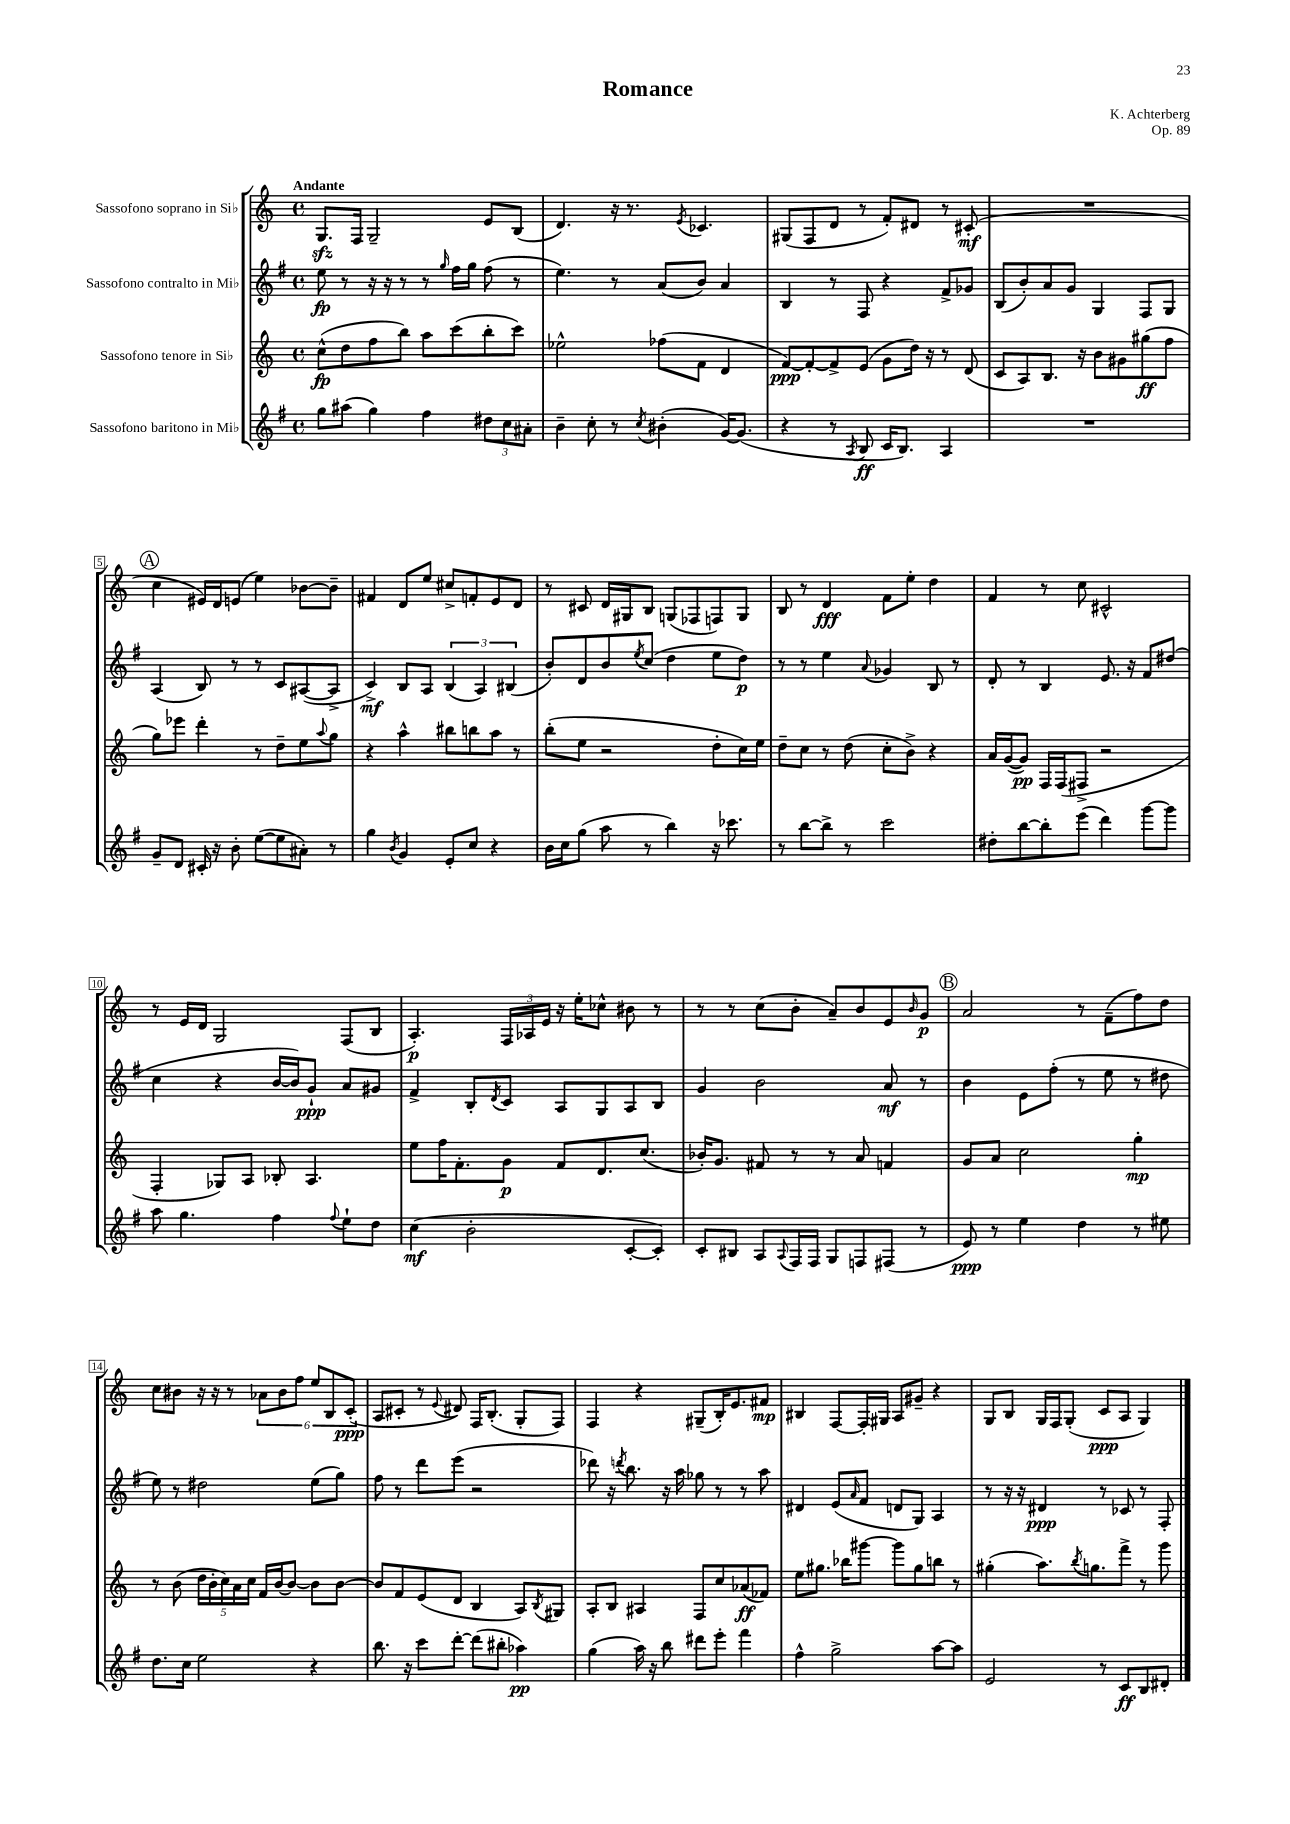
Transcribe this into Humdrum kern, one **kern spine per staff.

**kern	**dynam	**kern	**dynam	**kern	**dynam	**kern	**dynam
*part4	*part4	*part3	*part3	*part2	*part2	*part1	*part1
*staff4	*staff4	*staff3	*staff3	*staff2	*staff2	*staff1	*staff1
*I"Sassofono baritono in Mi♭	*	*I"Sassofono tenore in Si♭	*	*I"Sassofono contralto in Mi♭	*	*I"Sassofono soprano in Si♭	*
*clefG2	*	*clefG2	*	*clefG2	*	*clefG2	*
*k[f#]	*	*k[]	*	*k[f#]	*	*k[]	*
*M4/4	*	*M4/4	*	*M4/4	*	*M4/4	*
*met(c)	*	*met(c)	*	*met(c)	*	*met(c)	*
=1	=1	=1	=1	=1	=1	=1	=1
!	!	!	!	!	!	!LO:TX:a:B:t=Andante	!
8gg\L	.	(8cc^^\L	fp	8ee\	fp	8.Gzz/L	.
(8aa#X\J	.	8dd\	.	8r	.	.	.
.	.	.	.	.	.	16F/Jk	.
4gg\)	.	8ff\	.	16r	.	2G~/	.
.	.	.	.	16r	.	.	.
.	.	8bb\J)	.	8r	.	.	.
4ff#\	.	8aa\L	.	8r	.	.	.
.	.	.	.	16qqgg/	.	.	.
.	.	(8ccc\	.	16ff#\LL	.	.	.
.	.	.	.	16gg\JJ	.	.	.
12dd#X\L	.	8bb'\	.	(8ff#\	.	8e/L	.
12cc\	.	.	.	.	.	.	.
.	.	8ccc\J)	.	8r	.	(8B/J	.
12a#X'\J	.	.	.	.	.	.	.
=2	=2	=2	=2	=2	=2	=2	=2
4b~\	.	2ee-X^^\	.	4.ee\)	.	4.d/)	.
8cc'\	.	.	.	.	.	.	.
8r	.	.	.	8r	.	16r	.
.	.	.	.	.	.	8.r	.
8qcc/	.	.	.	.	.	.	.
(4b#X'\	.	(8ff-X\L	.	(8a/L	.	.	.
.	.	.	.	.	.	8qe/	.
.	.	8f\J	.	8b/J)	.	4.c-X/	.
[16g/KL)	.	4d/	.	4a/	.	.	.
(8.g/J]	.	.	.	.	.	.	.
=3	=3	=3	=3	=3	=3	=3	=3
4r	.	[8f/L)	ppp	4B/	.	(8G#X/L	.
.	.	8f'/_	.	.	.	8F/	.
8r	.	8f^/]	.	8r	.	8d/J	.
8qA/	.	.	.	.	.	.	.
8B/	ff	(8e/J	.	8F#/	.	8r	.
16c/KL	.	8g\L	.	4r	.	8f'/L)	.
8.B/J)	.	.	.	.	.	.	.
.	.	16dd\Jk)	.	.	.	8d#X/J	.
.	.	16r	.	.	.	.	.
4A/	.	8r	.	8f#^/L	.	8r	.
.	.	(8d/	.	8g-X/J	.	(8c#X'/	mf
=4	=4	=4	=4	=4	=4	=4	=4
1r	.	8c/L	.	(8B/L	.	1r	.
.	.	8A/)	.	8b'/)	.	.	.
.	.	8.B/J	.	8a/	.	.	.
.	.	.	.	8g/J	.	.	.
.	.	16r	.	.	.	.	.
.	.	8b\L	.	4G/	.	.	.
.	.	8g#X\	.	.	.	.	.
.	.	(8gg#X\	ff	8F#/L	.	.	.
.	.	8ff\J	.	8G/J	.	.	.
!!LO:LB:g=z
!!LO:REH:place=s1:t=A
=5	=5	=5	=5	=5	=5	=5	=5
8g~/L	.	8gg\L)	.	(4A/	.	4cc\	.
8d/J	.	8eee-X\J	.	.	.	.	.
16c#X'/	.	4ddd'\	.	8B/)	.	16e#X/LL)	.
16r	.	.	.	.	.	16d/J	.
8b'\	.	.	.	8r	.	(8en/J	.
([8ee\L	.	8r	.	8r	.	4ee\)	.
8ee\]	.	8dd~\L	.	8c/L	.	.	.
8a#X'\J)	.	8ee\	.	([8A#X/	.	[8b-X\L	.
.	.	8qqaa/	.	.	.	.	.
8r	.	8gg\J	.	8A#^/J]	.	8b-~\J]	.
=6	=6	=6	=6	=6	=6	=6	=6
4gg\	.	4r	.	4c^/)	mf	4f#X/	.
8qb/	.	.	.	.	.	.	.
4g/	.	4aa^^\	.	8B/L	.	8d/L	.
.	.	.	.	8A/J	.	8ee/J	.
8e'/L	.	8bb#X\L	.	(6B/	.	8cc#X^/L	.
8cc/J	.	8bbn\	.	.	.	8fn'/	.
.	.	.	.	6A/)	.	.	.
4r	.	8aa\J	.	.	.	8e/	.
.	.	.	.	(6B#X/	.	.	.
.	.	8r	.	.	.	8d/J	.
=7	=7	=7	=7	=7	=7	=7	=7
16b\LL	.	(8bb'\L	.	8b'/L)	.	8r	.
16cc\J	.	.	.	.	.	.	.
(8gg\J	.	8ee\J	.	8d/	.	8c#X/	.
8aa\	.	2r	.	8b/	.	16d/LL	.
.	.	.	.	.	.	16G#X/J	.
.	.	.	.	8qee/	.	.	.
8r	.	.	.	(8cc/J	.	8B/J	.
4bb\)	.	.	.	4dd\	.	(8Gn/L	.
.	.	.	.	.	.	8F-X/	.
16r	.	8dd'\L	.	8ee\L	.	8Fn/)	.
8.ccc-X\	.	.	.	.	.	.	.
.	.	16cc\L)	.	8dd\J)	p	8G/J	.
.	.	16ee\JJ	.	.	.	.	.
=8	=8	=8	=8	=8	=8	=8	=8
8r	.	8dd~\L	.	8r	.	8B/	.
[8bb\L	.	8cc\J	.	8r	.	8r	.
8bb^\J]	.	8r	.	4ee\	.	4d/	fff
8r	.	(8dd\	.	.	.	.	.
.	.	.	.	8qqa/	.	.	.
2ccc\	.	8cc'\L	.	4g-X/	.	8f\L	.
.	.	8b^\J)	.	.	.	8ee'\J	.
.	.	4r	.	8B/	.	4dd\	.
.	.	.	.	8r	.	.	.
=9	=9	=9	=9	=9	=9	=9	=9
8dd#X'\L	.	16a/LL	.	8d'/	.	4f/	.
.	.	([16g/J	.	.	.	.	.
[8bb\	.	8g/J])	pp	8r	.	.	.
8bb'\]	.	16F/LL	.	4B/	.	8r	.
.	.	(16F/J	.	.	.	.	.
(8eee\J	.	8F#X^/J	.	.	.	8cc\	.
4ddd\)	.	2r	.	8.e/	.	2c#X^^/	.
.	.	.	.	16r	.	.	.
[8ggg\L	.	.	.	8f#/L	.	.	.
8ggg\J]	.	.	.	(8dd#X/J	.	.	.
!!LO:LB:g=z
=10	=10	=10	=10	=10	=10	=10	=10
8aa\	.	4F'/	.	4cc\	.	8r	.
4.gg\	.	.	.	.	.	16e/LL	.
.	.	.	.	.	.	16d/JJ	.
.	.	8G-X/L)	.	4r	.	2G/	.
.	.	8A/J	.	.	.	.	.
4ff#\	.	8B-X'/	.	[16b/LL	.	.	.
.	.	.	.	16b/J])	.	.	.
.	.	4.A/	.	8g`/J	ppp	.	.
8qqff#/	.	.	.	.	.	.	.
8ee`\L	.	.	.	8a/L	.	(8F/L	.
8dd\J	.	.	.	8g#X/J	.	8B/J	.
=11	=11	=11	=11	=11	=11	=11	=11
(4cc\	mf	8ee\L	.	4f#^/	.	4.A'/)	p
.	.	16ff\K	.	.	.	.	.
.	.	8.f'\	.	.	.	.	.
2b'\	.	.	.	8B'/L	.	.	.
.	.	.	.	8qd/	.	.	.
.	.	8g\J	p	8c/J	.	24F/LL	.
.	.	.	.	.	.	24A-X/	.
.	.	.	.	.	.	24e/JJ	.
.	.	8f/L	.	8A/L	.	16r	.
.	.	.	.	.	.	16ee'\KL	.
.	.	8.d/	.	8G/	.	8cc-X^^\J	.
[8c'/L	.	.	.	8A/	.	8b#X\	.
.	.	(8.cc/J	.	.	.	.	.
8c'/J])	.	.	.	8B/J	.	8r	.
=12	=12	=12	=12	=12	=12	=12	=12
8c'/L	.	16b-X'/KL)	.	4g/	.	8r	.
.	.	8.g/J	.	.	.	.	.
8B#X/J	.	.	.	.	.	8r	.
8A/L	.	8f#X/	.	2b\	.	(8cc\L	.
8qqA/	.	.	.	.	.	.	.
16F#/L	.	8r	.	.	.	8b'\J	.
16F#/JJ	.	.	.	.	.	.	.
8G/L	.	8r	.	.	.	8a~/L)	.
8Fn/	.	8a/	.	.	.	8b/	.
(8F#X/J	.	4fn/	.	8a/	mf	8e/	.
.	.	.	.	.	.	16qqb/	.
8r	.	.	.	8r	.	8g/J	p
!!LO:REH:place=s1:t=B
=13	=13	=13	=13	=13	=13	=13	=13
8e/)	ppp	8g/L	.	4b\	.	2a/	.
8r	.	8a/J	.	.	.	.	.
4ee\	.	2cc\	.	8e\L	.	.	.
.	.	.	.	(8ff#'\J	.	.	.
4dd\	.	.	.	8r	.	8r	.
.	.	.	.	8ee\	.	(8f~\L	.
8r	.	4gg'\	mp	8r	.	8ff\)	.
8ee#X\	.	.	.	8dd#X\	.	8dd\J	.
!!LO:LB:g=z
=14	=14	=14	=14	=14	=14	=14	=14
8.dd\L	.	8r	.	8ee\)	.	8cc\L	.
.	.	(8b\	.	8r	.	8b#X\J	.
16cc\Jk	.	.	.	.	.	.	.
2ee\	.	20dd\LL	.	2dd#X\	.	16r	.
.	.	20b'\	.	.	.	.	.
.	.	.	.	.	.	16r	.
.	.	20cc\)	.	.	.	.	.
.	.	.	.	.	.	8r	.
.	.	20a\	.	.	.	.	.
.	.	20cc\JJ	.	.	.	.	.
.	.	16f/LL	.	.	.	12a-X\L	.
.	.	[16b/J	.	.	.	.	.
.	.	.	.	.	.	12b#\	.
.	.	8b/J_	.	.	.	.	.
.	.	.	.	.	.	12ff\J	.
4r	.	8b\L]	.	(8ee\L	.	12ee/L	.
.	.	.	.	.	.	12B/	.
.	.	[8b\J	.	8gg\J)	.	.	.
.	.	.	.	.	.	(12c'/J	ppp
=15	=15	=15	=15	=15	=15	=15	=15
8.bb\	.	8b/L]	.	8ff#\	.	8A/L	.
.	.	8f/	.	8r	.	8c#X'/J	.
16r	.	.	.	.	.	.	.
8ccc\L	.	(8e/	.	8ddd\L	.	8r	.
.	.	.	.	.	.	8qqe/	.
[8ddd'\J	.	8d/J	.	(8eee\J	.	8d#X/)	.
(8ddd\L]	.	4B/	.	2r	.	16F/KL	.
.	.	.	.	.	.	(8.B'/J	.
8bb#X'\J	.	.	.	.	.	.	.
4aa-X\)	pp	8A/L)	.	.	.	8G'/L	.
.	.	8qB/	.	.	.	.	.
.	.	8G#X/J	.	.	.	8F/J)	.
=16	=16	=16	=16	=16	=16	=16	=16
(4gg\	.	8A'/L	.	8ddd-X\)	.	4F/	.
.	.	8B/J	.	16r	.	.	.
.	.	.	.	8qdddn/	.	.	.
.	.	.	.	8.bb\	.	.	.
16aa\)	.	4A#X/	.	.	.	4r	.
16r	.	.	.	.	.	.	.
8bb\	.	.	.	16r	.	.	.
.	.	.	.	16aa\	.	.	.
8ddd#X\L	.	8F/L	.	8gg-X\	.	(8G#X~/L	.
8eee'\J	.	8cc/	.	8r	.	16B'/K)	.
.	.	.	.	.	.	8.e/	.
4fff#\	.	(8a-X/	ff	8r	.	.	.
.	.	8f-X/J)	.	8aa\	.	8f#X/J	mp
=17	=17	=17	=17	=17	=17	=17	=17
4ff#^^\	.	8ee\L	.	4d#X/	.	4B#X/	.
.	.	8.gg#X\J	.	.	.	.	.
2gg^\	.	.	.	(8e/L	.	[8F/L	.
.	.	16bb-X\KL	.	.	.	.	.
.	.	.	.	16qqa/	.	.	.
.	.	[8ggg#X\J	.	8f#/J	.	16F'/L]	.
.	.	.	.	.	.	16G#X/JJ	.
.	.	8ggg#\L]	.	8dn/L	.	8A/L	.
.	.	8gg#\	.	8G/J)	.	8g#X~/J	.
[8aa\L	.	8bbn\J	.	4A/	.	4r	.
8aa\J]	.	8r	.	.	.	.	.
=18	=18	=18	=18	=18	=18	=18	=18
2e/	.	(4gg#X'\	.	8r	.	8G/L	.
.	.	.	.	16r	.	8B/J	.
.	.	.	.	16r	.	.	.
.	.	8.aa\L)	.	4d#X/	ppp	16G/LL	.
.	.	.	.	.	.	16F/J	.
.	.	.	.	.	.	(8G'/J	.
.	.	8qbb/	.	.	.	.	.
.	.	8.ggn\	.	.	.	.	.
8r	.	.	.	8r	.	8c/L	ppp
8c/L	ff	8fff^\J	.	8c-X/	.	8A/J	.
8B/	.	8r	.	8r	.	4G/)	.
8d#X'/J	.	8ggg\	.	8F#'/	.	.	.
==	==	==	==	==	==	==	==
*-	*-	*-	*-	*-	*-	*-	*-
